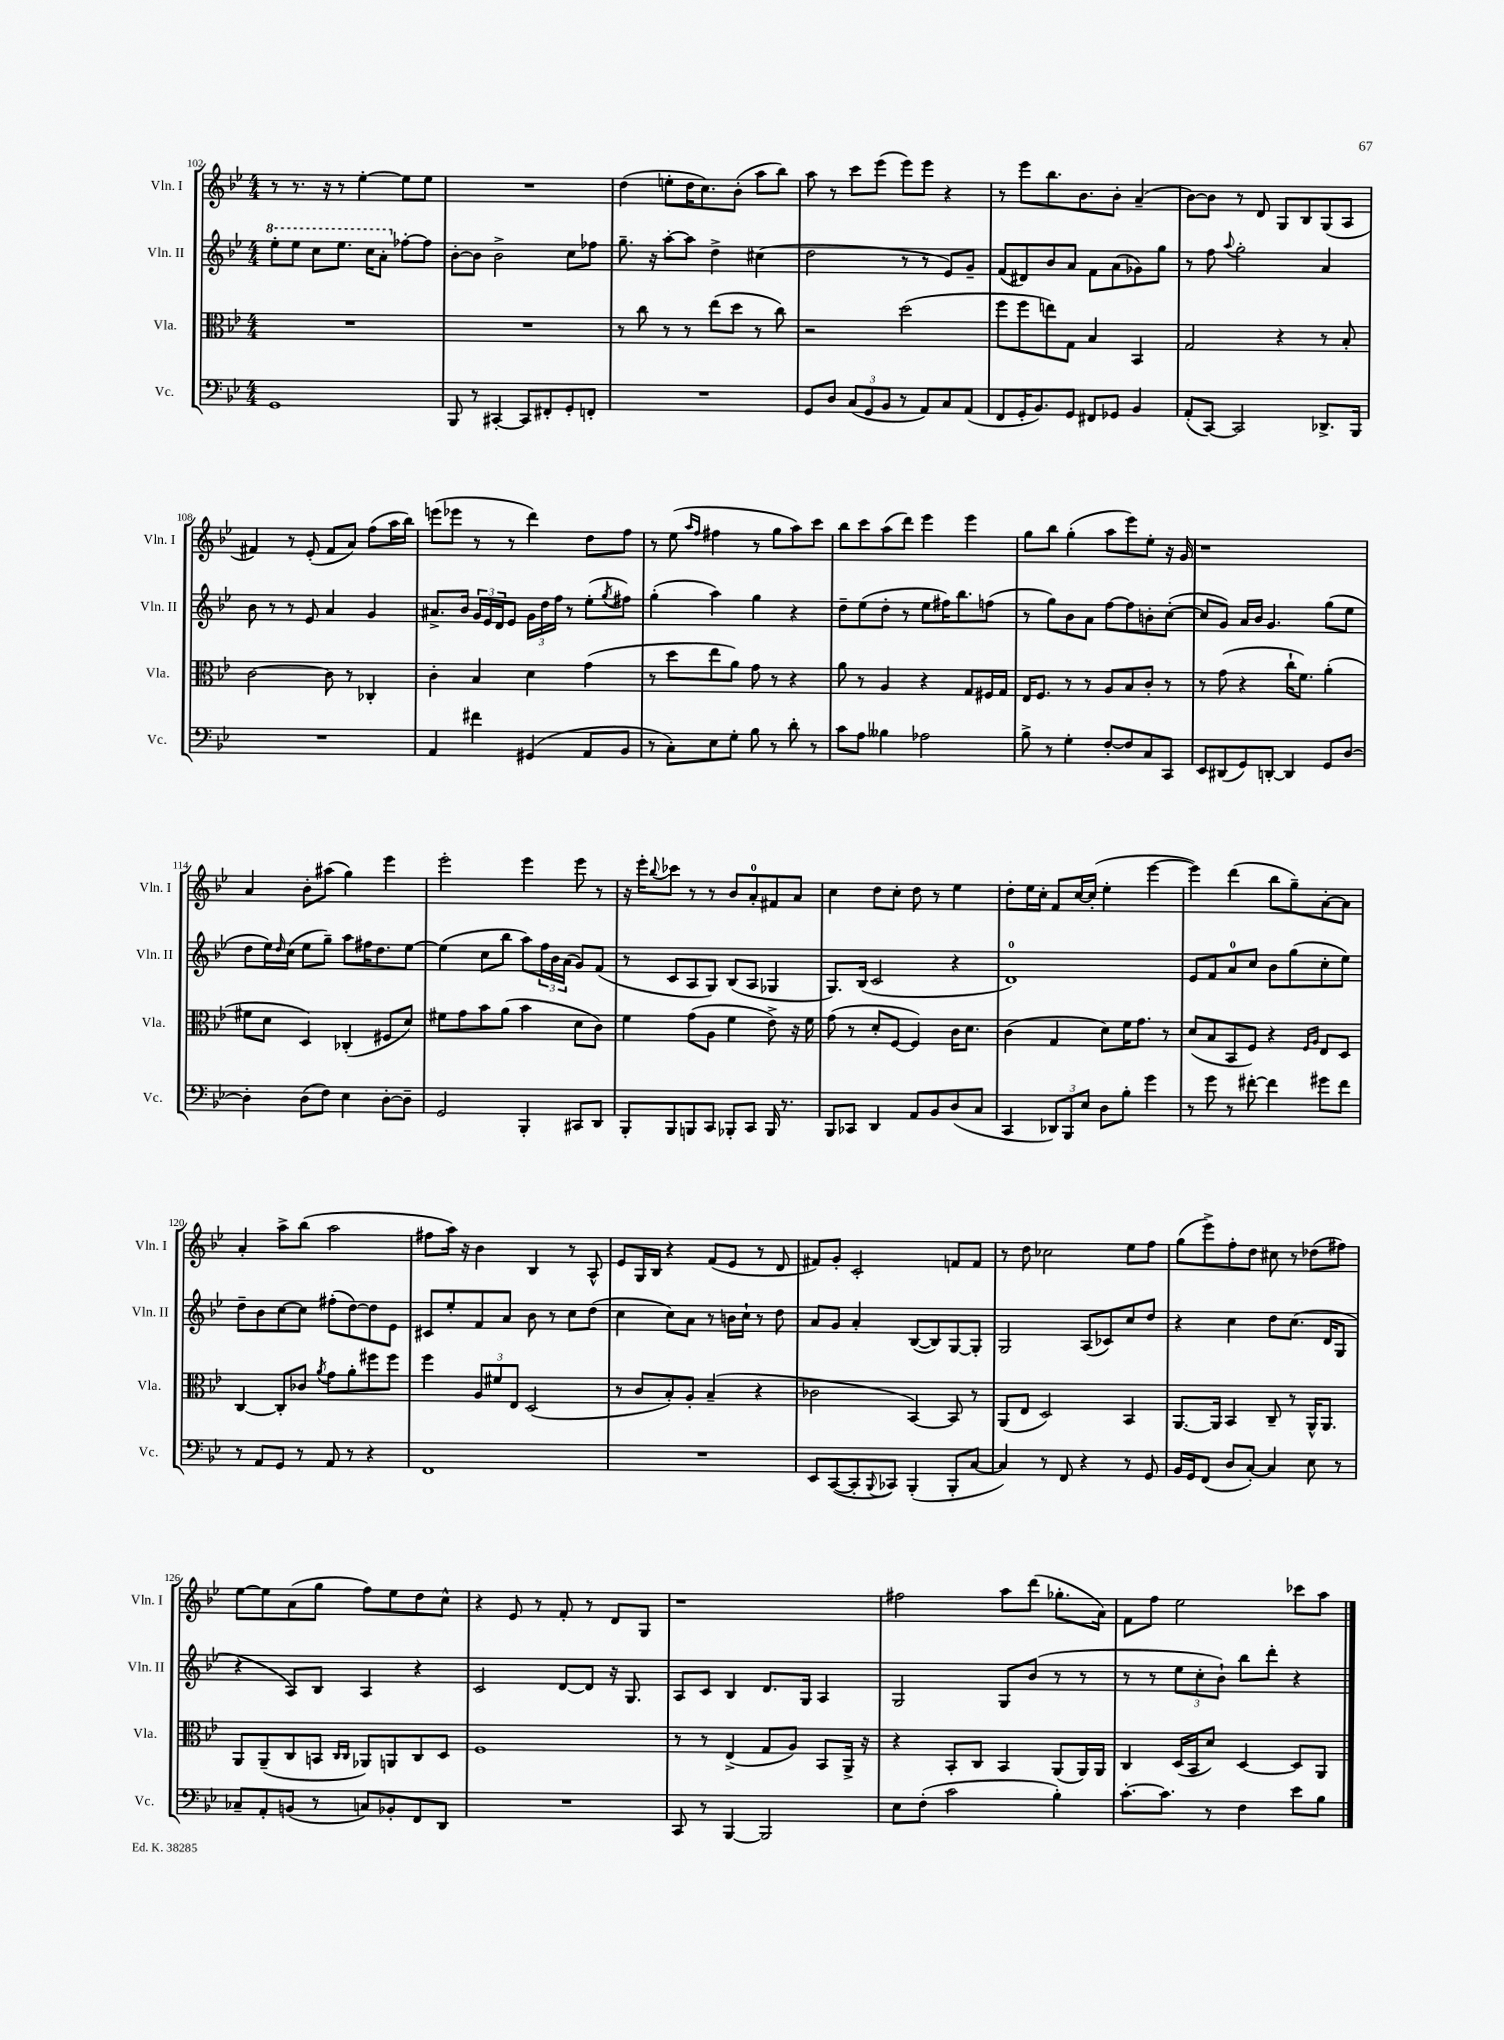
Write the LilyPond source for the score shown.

<<
\new StaffGroup <<
\new Staff = "s0" \with { instrumentName = "Vln. I" shortInstrumentName = "Vln. I" } {
    \clef treble \key bes \major \numericTimeSignature \time 4/4
    r8 r8. r16 r8 ees''4~-. ees''8 ees''8 |
    R1 |
    d''4( e''8-. d''16 c''8.) bes'8-.( a''8 bes''8) |
    a''8 r8 c'''8 ees'''8( ees'''8) ees'''8 r4 |
    r8 ees'''8 bes''8. bes'8. bes'8-. a'4--( |
    bes'8~) bes'8 r8 d'8 g8 bes8 g8( a8 |
    fis'4) r8 ees'8-.( fis'8 a'8) f''8( a''16 bes''16) |
    e'''8( ees'''8 r8 r8 d'''4) d''8 f''8 |
    r8 ees''8( \grace { a''16 f''16 } fis''4 r8 g''8 a''8) c'''8 |
    bes''8 c'''8 a''8( d'''8) ees'''4 ees'''4 |
    g''8 bes''8 g''4-.( a''8 ees'''8) ees''8-. r16 g'16 |
    r1 |
    a'4 bes'8-. ais''8( g''4) ees'''4 |
    ees'''2-. ees'''4 ees'''8 r8 |
    r16 ees'''16-. \appoggiatura { bes''8 } ces'''8 r8 r8 bes'8 a'8-0-. fis'8 a'8 |
    c''4 d''8 c''8-. d''8 r8 ees''4 |
    d''8-. ees''16 c''16-. f'8 c''16~ c''16-.( ees''4-. ees'''4~ |
    ees'''4) d'''4( bes''8 g''8--) a'8~-. a'8 |
    a'4-. a''8-> bes''8( a''2 |
    fis''8 a''16) r16 bes'4 bes4 r8 a8-^ |
    ees'8 g16 bes16 r4 f'8( ees'8 r8 d'8 |
    fis'8) g'8-. c'2-. f'8 f'8 |
    r8 d''8 ces''2 ees''8 f''8 |
    g''8( ees'''8->) f''8-. d''8 cis''8 r8 des''8( fis''8) |
    ees''8~ ees''8 a'8( g''8 f''8) ees''8 d''8 c''8-^ |
    r4 ees'8 r8 f'8-. r8 d'8 g8 |
    r1 |
    fis''2 a''8 d'''8( ges''8.-. a'16) |
    f'8 f''8 ees''2 ces'''8 a''8 \bar "|." |
}
\new Staff = "s1" \with { instrumentName = "Vln. II" shortInstrumentName = "Vln. II" } {
    \clef treble \key bes \major \numericTimeSignature \time 4/4
    \ottava #1 ees'''8-. ees'''8 c'''8 ees'''8. c'''16 a''8-. \ottava #0 fes''8~-. fes''8 |
    bes'8~-. bes'8 bes'2-> c''8 fes''8 |
    g''8.-- r16 a''8~-. a''8 d''4-> cis''4( |
    d''2 r8 r8 ees'8) g'8-- |
    f'8( dis'8) bes'8 a'8 f'8 a'8( ges'8) g''8 |
    r8 f''8 \appoggiatura { a''8 } g''2-. a'4 |
    bes'8 r8 r8 ees'8 a'4 g'4 |
    ais'8.-> bes'16 \tuplet 3/2 { g'16 ees'16 d'16 } ees'8 \tuplet 3/2 { g'16 d''16 f''16 } r8 ees''8-.( \acciaccatura { g''8 } fis''8) |
    g''4-.( a''4) g''4 r4 |
    d''8-- ees''8( d''8-. r8 ees''8 fis''16) bes''8. f''8( |
    r8 g''8) bes'8 a'8 f''8~ f''8 b'8-. c''8~-.( |
    c''8 g'8) a'16 bes'16 g'4. g''8( ees''8 |
    d''8 ees''16) \grace { d''16 } c''16( ees''8 g''8--) a''8 fis''16 d''8. ees''8~ |
    ees''4( c''8 bes''8 a''8) \tuplet 3/2 { f''16 bes'16 a'16( } g'8) f'8( |
    r8 c'8 a8 g8) bes8( a8 ges4 |
    g8.) bes16( c'2 r4 |
    d'1-0) |
    ees'8 f'8 a'8-0 c''8 bes'8 g''8( c''8-. ees''8) |
    d''8-- bes'8 c''8~ c''8 fis''8-.( d''8~) d''8 ees'8 |
    cis'8 ees''8-. f'8 a'8 bes'8 r8 c''8 d''8( |
    c''4 c''8) a'8 r8 b'16 c''16-! r8 d''8 |
    a'8 g'8 a'4-. bes8~( bes8) g8~ g8-. |
    g2 a8( ces'8) c''8 d''8 |
    r4 c''4 d''8 c''8.( d'16 g8 |
    r4 a8) bes8 a4 r4 |
    c'2 d'8~ d'8 r16 g8. |
    a8 c'8 bes4 d'8. g16 a4 |
    g2 g8 bes'8( r8 r8 |
    r8 r8 \tuplet 3/2 { ees''8 c''8-. bes'8-!) } bes''8 d'''8-. r4 \bar "|." |
}
\new Staff = "s2" \with { instrumentName = "Vla." shortInstrumentName = "Vla." } {
    \clef alto \key bes \major \numericTimeSignature \time 4/4
    R1 |
    R1 |
    r8 c''8 r8 r8 ees''8( d''8 r8 c''8) |
    r2 d''2( |
    f''8 f''8 e''8) g8 bes4 bes,4 |
    g2 r4 r8 bes8-. |
    c'2~ c'8 r8 ces4-. |
    c'4-. bes4 d'4 g'4( |
    r8 d''8 ees''8 a'8) g'8 r8 r4 |
    a'8 r8 a4 r4 g8 fis16 g16 |
    ees16 f8. r8 r8 a8 bes8 c'8-. r8 |
    r8 g'8( r4 c''16-! f'8.) a'4-.( |
    fis'8 d'8 d4) ces4-.( fis8 d'8) |
    fis'8 g'8 bes'8 a'8( bes'4 d'8 c'8) |
    f'4 g'8( a8 f'4 ees'8->) r16 f'16 |
    g'8( r8 d'8-. f8~ f4) c'16 d'8. |
    c'4( g4 d'8) f'16 g'8. r8 |
    d'8( bes8 bes,8 f8) r4 \grace { f16 a16 } ees8 d8 |
    c4~ c8-. ces'8 \acciaccatura { a'8 } g'8 a'8-. fis''8 fis''8 |
    f''4 \tuplet 3/2 { a8 fis'8 ees8 } d2( |
    r8 c'8 bes8-.) a8-. bes4--( r4 |
    ces'2 bes,4~) bes,8 r8 |
    a,8( ees8 d2) bes,4 |
    a,8.~ a,16 bes,4 c8-- r8 a,16-^ a,8. |
    a,8 a,8--( c8 b,8 \grace { c16 c16 } aes,8) a,8 c8 d8 |
    f1 |
    r8 r8 ees4->( g8 a8) bes,8 a,16-> r16 |
    r4 bes,8-. c8 bes,4 a,8( a,16) a,16 |
    c4 d16( bes,16 d'8) d4~ d8 a,8 \bar "|." |
}
\new Staff = "s3" \with { instrumentName = "Vc." shortInstrumentName = "Vc." } {
    \clef bass \key bes \major \numericTimeSignature \time 4/4
    g,1 |
    bes,,8 r8 cis,4~-. cis,8 fis,8-. g,8-. f,8-. |
    R1 |
    g,8 d8 \tuplet 3/2 { c8( g,8 bes,8 } r8 a,8) c8 a,8( |
    f,8 g,16-. bes,8.) g,8 fis,8 ges,8 bes,4 |
    a,8-.( c,8~) c,2 des,8.-> bes,,16 |
    R1 |
    a,4 fis'4 gis,4( a,8 bes,8 |
    r8 c8-.) ees8 g8-. bes8 r8 d'8-. r8 |
    c'8 a8 beses4 aes2 |
    bes8-> r8 g4-. f8~-. f8 c8 c,8 |
    ees,8 dis,8( g,8) d,8~-. d,4 g,8 d8~ |
    d4-. d8( f8) ees4 d8~-. d8-- |
    g,2 bes,,4-. cis,8 d,8 |
    bes,,8-. bes,,8 b,,8 c,8 bes,,8-. c,8 bes,,16 r8. |
    bes,,8 ces,8 d,4 a,8 bes,8 d8( c8 |
    c,4 \tuplet 3/2 { des,8) bes,,8 ees8 } d8 bes8-. g'4 |
    r8 g'8 r8 fis'8~-. fis'4 gis'8 fis'8 |
    r8 a,8 g,8 r8 a,8 r8 r4 |
    f,1 |
    R1 |
    ees,8 c,8~( c,8-. \appoggiatura { bes,,8 } ces,8) bes,,4-.( bes,,8-. c8~ |
    c4) r8 f,8 r4 r8 g,8 |
    bes,16 g,16 f,8( d8 c8~-.) c4 ees8 r8 |
    ces8-- a,8-. b,8( r8 c8) bes,8-. f,8 d,8 |
    R1 |
    c,8 r8 bes,,4~ bes,,2 |
    ees8 f8-.( c'2 bes4-.) |
    c'8.~-. c'8. r8 f4 ees'8 bes8 \bar "|." |
}
>>
>>
\layout { \context { \Score currentBarNumber = #102 } }
